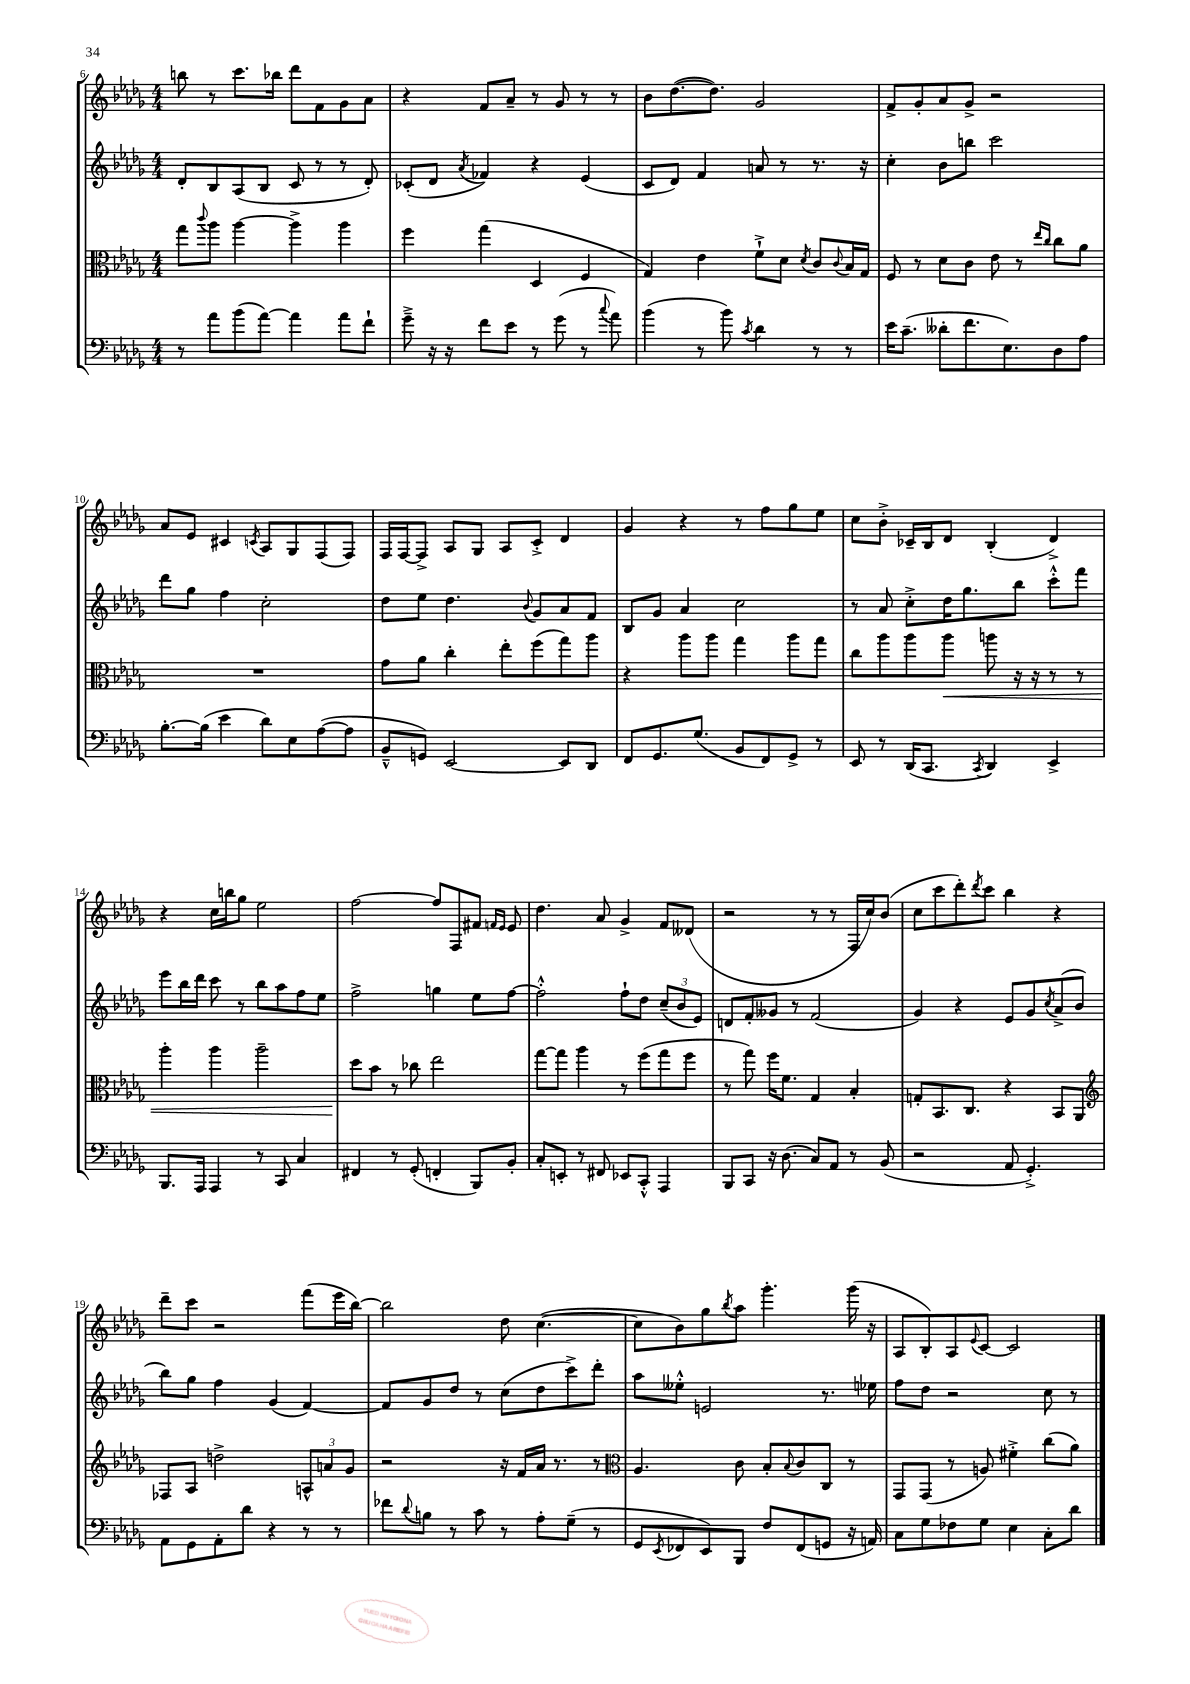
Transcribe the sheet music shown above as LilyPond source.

<<
\new StaffGroup <<
\new Staff = "s0" {
    \clef treble \key des \major \numericTimeSignature \time 4/4
    b''8 r8 c'''8. bes''16 des'''8 f'8 ges'8 aes'8 |
    r4 f'8 aes'8-- r8 ges'8 r8 r8 |
    bes'8 des''8.~( des''8.) ges'2 |
    f'8-> ges'8-. aes'8 ges'8-> r2 |
    aes'8 ees'8 cis'4 \acciaccatura { c'8 } aes8 ges8 f8( f8) |
    f16 f16~ f8-> aes8 ges8 aes8 c'8-.-> des'4 |
    ges'4 r4 r8 f''8 ges''8 ees''8 |
    c''8 bes'8-.-> ces'16-- bes16 des'8 bes4-.( des'4->) |
    r4 c''16 b''16 ges''8 ees''2 |
    f''2~ f''8 f8 fis'8 \grace { f'16 ees'16 } ees'8 |
    des''4. aes'8 ges'4-> f'8 deses'8( |
    r2 r8 r8 f16 c''16) bes'8( |
    c''8 c'''8 des'''8-.) \acciaccatura { des'''8 } c'''8 bes''4 r4 |
    des'''8-- c'''8 r2 f'''8( ees'''16 bes''16~) |
    bes''2 des''8 c''4.~( |
    c''8 bes'8) ges''8 \acciaccatura { bes''8 } aes''8 ges'''4.-. ges'''16( r16 |
    aes8 bes8-.) aes8 \appoggiatura { ees'8 } c'8~ c'2 \bar "|." |
}
\new Staff = "s1" {
    \clef treble \key des \major \numericTimeSignature \time 4/4
    des'8-. bes8 aes8( bes8 c'8 r8 r8 des'8-.) |
    ces'8-.( des'8 \acciaccatura { aes'8 } fes'4) r4 ees'4( |
    c'8 des'8) f'4 a'8 r8 r8. r16 |
    c''4-. bes'8 b''8 c'''2 |
    des'''8 ges''8 f''4 c''2-. |
    des''8 ees''8 des''4. \appoggiatura { bes'8 } ges'8 aes'8 f'8 |
    bes8 ges'8 aes'4 c''2 |
    r8 aes'8 c''8-.-> des''16 ges''8. bes''8 c'''8-.-^ f'''8 |
    ees'''8 bes''16 des'''16 c'''8 r8 bes''8 aes''8 f''8 ees''8 |
    f''2-> g''4 ees''8 f''8~ |
    f''2-.-^ f''8-! des''8 \tuplet 3/2 { c''8--( bes'8 ees'8) } |
    d'8 f'8-. geses'8 r8 f'2( |
    ges'4) r4 ees'8 ges'8 \acciaccatura { c''8 } aes'8->( bes'8 |
    bes''8) ges''8 f''4 ges'4( f'4~) |
    f'8 ges'8 des''8 r8 c''8( des''8 c'''8->) des'''8-. |
    aes''8 eeses''8-.-^ e'2 r8. ees''16 |
    f''8 des''8 r2 c''8 r8 \bar "|." |
}
\new Staff = "s2" {
    \clef alto \key des \major \numericTimeSignature \time 4/4
    ges''8 \appoggiatura { c'''8 } aes''8 aes''4~ aes''4-> aes''4 |
    f''4 ges''4( des4 f4 |
    ges4) ees'4 f'8-!-> des'8 \acciaccatura { des'8 } c'8 \appoggiatura { c'8 } bes16 ges16 |
    f8 r8 des'8 c'8 ees'8 r8 \grace { ees''16 c''16 } c''8 aes'8 |
    R1 |
    ges'8 aes'8 c''4-. ees''8-. f''8( ges''8) aes''8 |
    r4 aes''8 aes''8 ges''4 aes''8 ges''8 |
    c''8 aes''8 aes''8 aes''8\< a''8 r16 r16 r8 r8 |
    aes''4-. aes''4 aes''2-- |
    des''8\! bes'8 r8 ces''8 ees''2 |
    ges''8~ ges''8 aes''4 r8 f''8( ges''8 f''8 |
    r8 ges''8) f''16 f'8. ges4 bes4-. |
    g8-. bes,8. c8. r4 bes,8 aes,8 |
    \clef treble fes8 aes8 d''2-> \tuplet 3/2 { a8-^ a'8 ges'8 } |
    r2 r16 f'16 aes'16 r8. r8 |
    \clef alto aes4. c'8 bes8-. \appoggiatura { bes8 } c'8 c8 r8 |
    ges,8 ges,8( r8 a8) fis'4-.-> c''8( aes'8) \bar "|." |
}
\new Staff = "s3" {
    \clef bass \key des \major \numericTimeSignature \time 4/4
    r8 aes'8 bes'8( aes'8~) aes'4 aes'8 f'8-! |
    ges'8---> r16 r16 f'8 ees'8 r8 ges'8( r8 \appoggiatura { c''8 } aes'8) |
    bes'4( r8 bes'8) \acciaccatura { c'8 } des'4 r8 r8 |
    ees'16 c'8.--( deses'8-. f'8. ees8.) des8 aes8 |
    bes8.~-. bes16( ees'4 des'8) ees8 aes8~( aes8 |
    bes,8---^ g,8) ees,2~ ees,8 des,8 |
    f,8 ges,8. ges8.( bes,8 f,8) ges,8-> r8 |
    ees,8 r8 des,16( c,8. \acciaccatura { c,8 } des,4) ees,4-> |
    bes,,8. aes,,16 aes,,4 r8 c,8 c4 |
    fis,4 r8 ges,8-.( f,4-. bes,,8) bes,8-. |
    c8-. e,8-. r8 fis,8 ees,8 c,8-.-^ aes,,4 |
    bes,,8 c,8 r16 des8.( c8) aes,8 r8 bes,8( |
    r2 aes,8 ges,4.-.->) |
    aes,8 ges,8 aes,8-. des'8 r4 r8 r8 |
    fes'8 \appoggiatura { des'8 } b8 r8 c'8 r8 aes8-. ges8--( r8 |
    ges,8 \acciaccatura { ees,8 } fes,8 ees,8) bes,,8 f8 fes,8( g,8 r16 a,16) |
    c8 ges8 fes8 ges8 ees4 c8-. des'8 \bar "|." |
}
>>
>>
\layout { \context { \Score currentBarNumber = #6 } }
